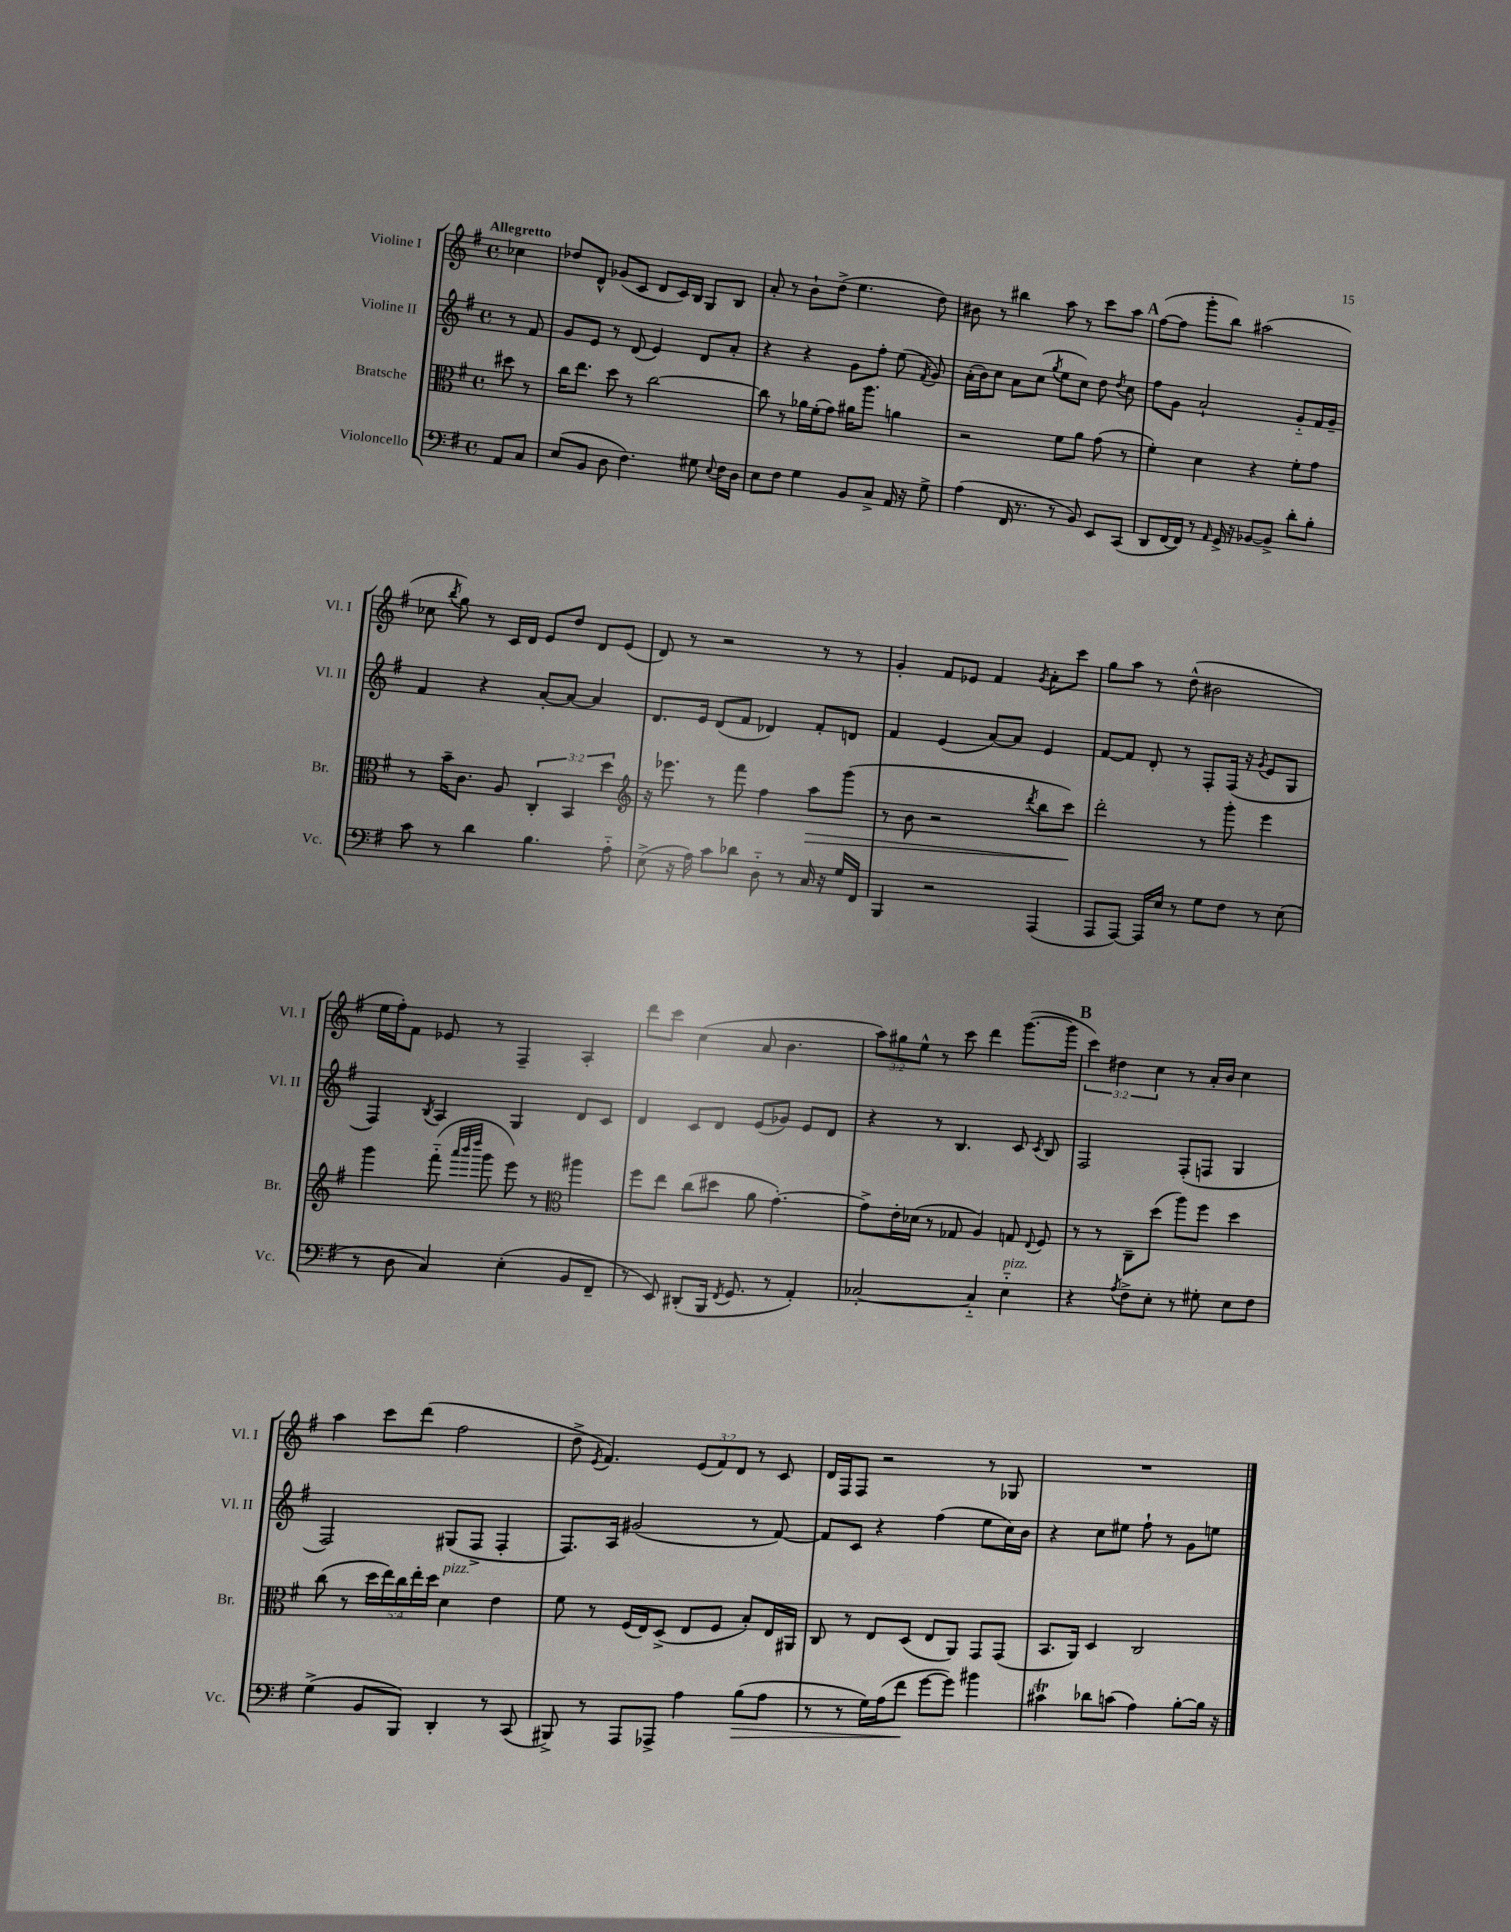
<<
\new StaffGroup <<
\new Staff = "s0" \with { instrumentName = "Violine I" shortInstrumentName = "Vl. I" } {
    \clef treble \key g \major \defaultTimeSignature \time 4/4 \override Staff.TupletNumber.text = #tuplet-number::calc-fraction-text \partial 4 \tempo "Allegretto"
    \autoBeamOff ces''4 |
    des''8[ d'8]-^ ges'8[( c'8] d'8[ c'16) b16] g8[ b8] |
    a'8-. r8 b'8[-! d''8]->( e''4. d''8) |
    bis'8 r8 bis''4 a''8 r8 c'''8[ a''8] |
    \mark \markup { \bold "A" } fis''8[~( fis''8] g'''8[-. b''8]) ais''2( |
    ces''8 \acciaccatura { b''8 } g''8) r8 c'16[ d'16] e'8[ d''8] d'8[ e'8]( |
    d'8) r8 r2 r8 r8 |
    g'4-. fis'8[ ees'8] fis'4 \acciaccatura { g'8 } a'8[-. c'''8] |
    g''8[ a''8] r8 d''8-^( bis'2 |
    e''16[ fis''16-.) fis'8] ees'8 r8 fis4-- a4-. |
    d'''8[ c'''8] c''4( a'8 b'4. |
    \tuplet 3/2 { a''8[) gis''8 e''8]-^ } r8 c'''8 d'''4 g'''8.[~( g'''16] |
    \mark \markup { \bold "B" } \tuplet 3/2 { c'''4) dis''4 c''4 } r8 a'16[-. b'16] c''4 |
    a''4 c'''8[ d'''8]( fis''2 |
    d''8-> \acciaccatura { e'8 } fis'4.) \tuplet 3/2 { e'8[( fis'8) d'8] } r8 c'8 |
    d'16[ fis16 fis8] r2 r8 ges8 |
    R1 \bar "|." |
}
\new Staff = "s1" \with { instrumentName = "Violine II" shortInstrumentName = "Vl. II" } {
    \clef treble \key g \major \defaultTimeSignature \time 4/4 \partial 4
    \autoBeamOff r8 fis'8 |
    g'8[ e'8] r8 d'8( e'4) d'8[ a'8]-. |
    r4 r4 g'8[ fis''8]-. e''8( \acciaccatura { fis'8 } g'8) |
    a'16[-.( b'16) c''8] a'8[ c''8]( \acciaccatura { g''8 } e''8[ c''8]) d''8 \acciaccatura { d''8 } c''8 |
    \mark \markup { \bold "A" } fis''8[ g'8] a'2-! g'8[-_ fis'16 g'16]-- |
    fis'4 r4 a'8[~-. a'8]~ a'4 |
    d'8.[ e'16] d'8[( fis'8] des'4) fis'8[-. d'8] |
    fis'4 e'4( a'8[~) a'8] e'4 |
    fis'8[~ fis'8] d'8-. r8 fis8[-. fis16]( r16 \acciaccatura { g'8 } e'8[ g8] |
    fis4) \acciaccatura { b8 } a4 g4 d'8[ c'8] |
    d'4 c'8[ d'8] e'8[( ges'8]) e'8[ d'8] |
    r4 r8 b4. c'8 \acciaccatura { c'8 } b8 |
    \mark \markup { \bold "B" } fis2 fis8[-.( f8] g4 |
    fis2) gis8[( fis8]-> fis4-. |
    fis8.[) a16] gis'2( r8 fis'8~) |
    fis'8[ c'8] r4 fis''4( e''8[ c''16) b'16] |
    r4 c''8[ eis''8] fis''8-! r8 g'8[ e''8] \bar "|." |
}
\new Staff = "s2" \with { instrumentName = "Bratsche" shortInstrumentName = "Br." } {
    \clef alto \key g \major \defaultTimeSignature \time 4/4 \override Staff.TupletNumber.text = #tuplet-number::calc-fraction-text \partial 4
    \autoBeamOff dis''8 r8 |
    c''16[ e''8.] d''8 r8 c''2~ |
    c''8 r8 aes'16[ fis'16-.( g'8]) ais'16[ a''8.] a'4 |
    r2 fis'8[ a'8] g'8( r8 |
    \mark \markup { \bold "A" } fis'4-.) d'4 r4 fis'8[-. g'8] |
    r8 b'16[-- c'8.] a8 \tuplet 3/2 { c4-. b,4 d''4 } |
    \clef treble r16 ees'''8. r8 fis'''8 fis''4 a''8[\> g'''8]( |
    r8 b'8 r2 \acciaccatura { d'''8 } b''8[ c'''8]\!) |
    d'''2-. r8 g'''8-. e'''4 |
    g'''4 fis'''8-_( \grace { a'''32[ b'''32 d''''32] } g'''8 e'''8) r8 \clef alto ais''4 |
    fis''8[ e''8] c''8[( dis''8] a'8 g'4.~-.) |
    g'8[-> e'16-. des'16]( r8 ges8 a4) g8 \appoggiatura { e8 } fis8 |
    \mark \markup { \bold "B" } r8 r8 c8[-- d''8]( a''8[) fis''8] d''4 |
    c''8( r8 \tuplet 5/4 { d''16[ e''16) c''16 e''16-. d''16] } d'4^\markup { \italic "pizz." } e'4 |
    fis'8 r8 fis16[( e16) d8]->( e8[ fis8] b8[-.) e16 ais,16] |
    c8 r8 e8[ d8]( e8[ a,8]) g,8[ g,8]( |
    b,8.[ a,16]) d4 c2 \bar "|." |
}
\new Staff = "s3" \with { instrumentName = "Violoncello" shortInstrumentName = "Vc." } {
    \clef bass \key g \major \defaultTimeSignature \time 4/4 \partial 4
    \autoBeamOff a,8[ c8] |
    e8[( b,8] d8 fis4.) gis8 \appoggiatura { e8 } fis16[ d16] |
    e8[ fis8] g4 b,8[ c8]-> a,16 r16 g8-> |
    a4( fis,16 r8. r8 b,8) e,8[ c,8]( |
    \mark \markup { \bold "A" } d,8[ fis,16~ fis,16]) r8 \grace { a,16 } g,16-> r16 bes,8[~ bes,8]-> d'8[-. b8]-. |
    c'8 r8 d'4 b4. a8-_ |
    e8->( r16 a16) c'8[ des'8] d8-_ r8 c16 r16 g16[ fis,16] |
    b,,4 r2 a,,4( |
    a,,8[ a,,8]~) a,,16[ e16] r8 g8[ fis8] r8 e8( |
    r8 d8 c4) e4-.( b,8[ fis,8]-- |
    r8 e,8) dis,8[-.( b,,16] \acciaccatura { fis,8 } g,8. r8 a,4-.) |
    ces2~-. ces4-_ e4-_^\markup { \italic "pizz." } |
    \mark \markup { \bold "B" } r4 \acciaccatura { a8 } fis8[-> e8]-. r8 gis8-. e8[ fis8] |
    g4->( b,8[ b,,8]) d,4-. r8 c,8( |
    bis,,8->) r8 a,,8[ aes,,8]-> a4 b8[\>( a8] |
    r8 r8 g16[) a16( fis'8]\! g'8[~ g'8]) bis'4 |
    cis'4\trill des'8[ c'8]( a4) b8[~-. b16] r16 \bar "|." |
}
>>
>>
\layout { \context { \Score \remove "Bar_number_engraver" } }
